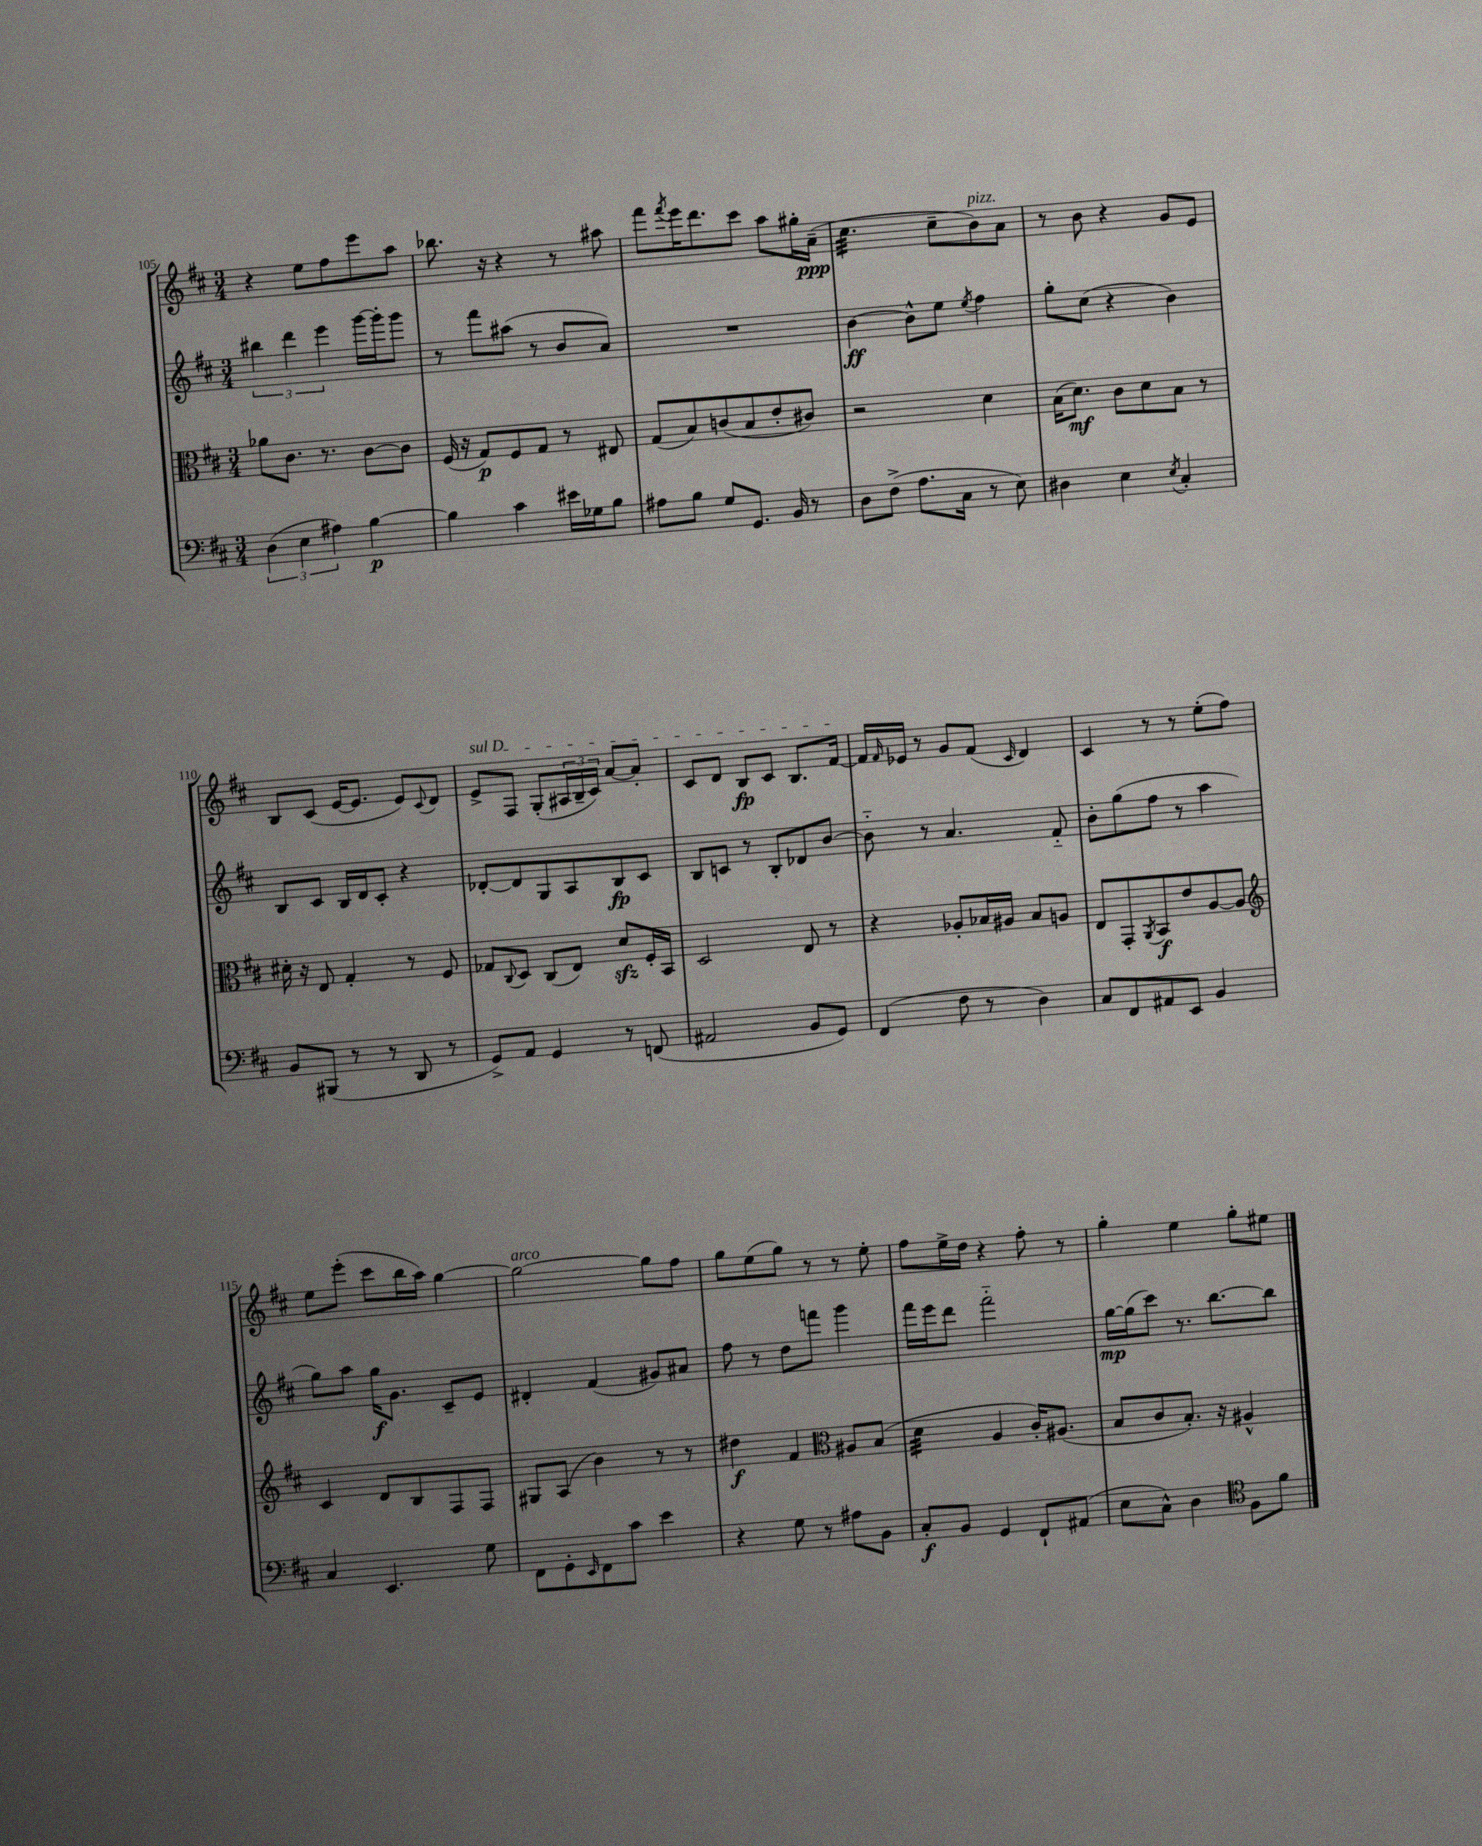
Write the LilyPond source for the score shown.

<<
\new StaffGroup <<
\new Staff = "s0" {
    \clef treble \key d \major \numericTimeSignature \time 3/4
    r4 e''8 fis''8 e'''8 a''8 |
    bes''8. r16 r4 r8 ais''8 |
    fis'''8 \acciaccatura { fis'''8 } e'''16 d'''8. cis'''8 a''8 gis''16-. a'16--\ppp( |
    cis''4.:32 cis''8-- b'8^\markup { \italic "pizz." }) a'8 |
    r8 b'8 r4 g'8 e'8 |
    b8 cis'8( e'16~ e'8. e'8) \appoggiatura { cis'8 } d'8 |
    \once \override TextSpanner.bound-details.left.text = \markup { \italic "sul D" } e'8->\startTextSpan fis8 g8-.( \tuplet 3/2 { ais16 b16-- cis'16) } a'8~ a'8-. |
    cis'8 d'8 b8\fp cis'8 b8. fis'16~\stopTextSpan |
    fis'16 \grace { fis'16 } ees'16 r8 g'8 fis'8( \grace { cis'16 } d'4) |
    cis'4 r8 r8 e''8-.( fis''8) |
    e''8 e'''8-.( cis'''8 b''16 a''16) g''4~ |
    g''2~^\markup { \italic "arco" } g''8 fis''8 |
    g''8 e''8( g''8) r8 r8 e''8-. |
    fis''8 e''16-> d''16 r4 fis''8-. r8 |
    g''4-. e''4 g''8-. eis''8 \bar "|." |
}
\new Staff = "s1" {
    \clef treble \key d \major \numericTimeSignature \time 3/4
    \tuplet 3/2 { bis''4 d'''4 e'''4 } g'''16~ g'''16-. g'''8 |
    r8 fis'''8 ais''8( r8 b'8 a'8) |
    R2. |
    b'4~\ff b'8-^ e''8 \acciaccatura { e''8 } fis''4 |
    g''8-. cis''8( r4 b'4) |
    b8 cis'8 b16 d'16 cis'8-. r4 |
    des'8~-. des'8 g8 a8 b8\fp cis'8 |
    b8 c'8 r8 b8-. des'8 b'8~ |
    b'8-_ r8 a'4. fis'8-_ |
    b'8-. g''8( fis''8 r8 a''4 |
    g''8) a''8 g''16\f g'8. cis'8-- e'8 |
    dis'4-. fis'4( gis'8) ais'8 |
    fis''8 r8 d''8 f'''8 g'''4 |
    fis'''16 e'''16 d'''8 fis'''2-_ |
    g''16~\mp g''16( cis'''8) r8. b''8.~ b''8 \bar "|." |
}
\new Staff = "s2" {
    \clef alto \key d \major \numericTimeSignature \time 3/4
    aes'8 cis'8. r8. cis'8~ cis'8 |
    fis16( r16 g8\p) fis8 g8 r8 eis8 |
    g8( b8) c'8( b8 e'8-. cis'8) |
    r2 d'4 |
    b16( d'8.\mf) cis'8 d'8 b8 r8 |
    dis'16-. r16 e8 g4-. r8 fis8 |
    ges8 \appoggiatura { cis8 } d8 cis8( e8) d'8\sfz fis16-. b,16 |
    d2 e8 r8 |
    r4 aes8-. bes16 ais16 bes8 a8 |
    e8 g,8-. \acciaccatura { a,8 } b,8\f e'8 a8~ a8 |
    \clef treble cis'4 d'8 b8 fis8 fis8 |
    gis8 a8( b'4) r8 r8 |
    dis''4\f fis'4 \clef alto ais8 b8( |
    d'4:32 a4 cis'16-.) ais8.( |
    b8 cis'8 b8.-.) r16 ais4-^ \bar "|." |
}
\new Staff = "s3" {
    \clef bass \key d \major \numericTimeSignature \time 3/4
    \tuplet 3/2 { d4( e4 ais4) } b4~\p |
    b4 cis'4 eis'16 ges16 b8 |
    ais8 b8 g8 g,8. b,16 r8 |
    d8 fis8->( a8. cis16 r8 e8) |
    dis4 e4 \acciaccatura { e8 } cis4-. |
    b,8 bis,,8( r8 r8 d,8 r8 |
    g,8->) a,8 g,4 r8 f,8( |
    ais,2 b,8 g,8) |
    fis,4( fis8 r8 d4) |
    cis8 fis,8 ais,8 e,8 b,4 |
    cis4 e,4. g8 |
    fis,8 g,8-. \grace { e,16 } fis,8 cis'8 e'4 |
    r4 g8 r8 ais8 b,8 |
    cis8-.\f b,8 g,4 fis,8-! ais,8( |
    e8 cis8-^) d4 \clef tenor fis8 fis'8 \bar "|." |
}
>>
>>
\layout { \context { \Score currentBarNumber = #105 } }
